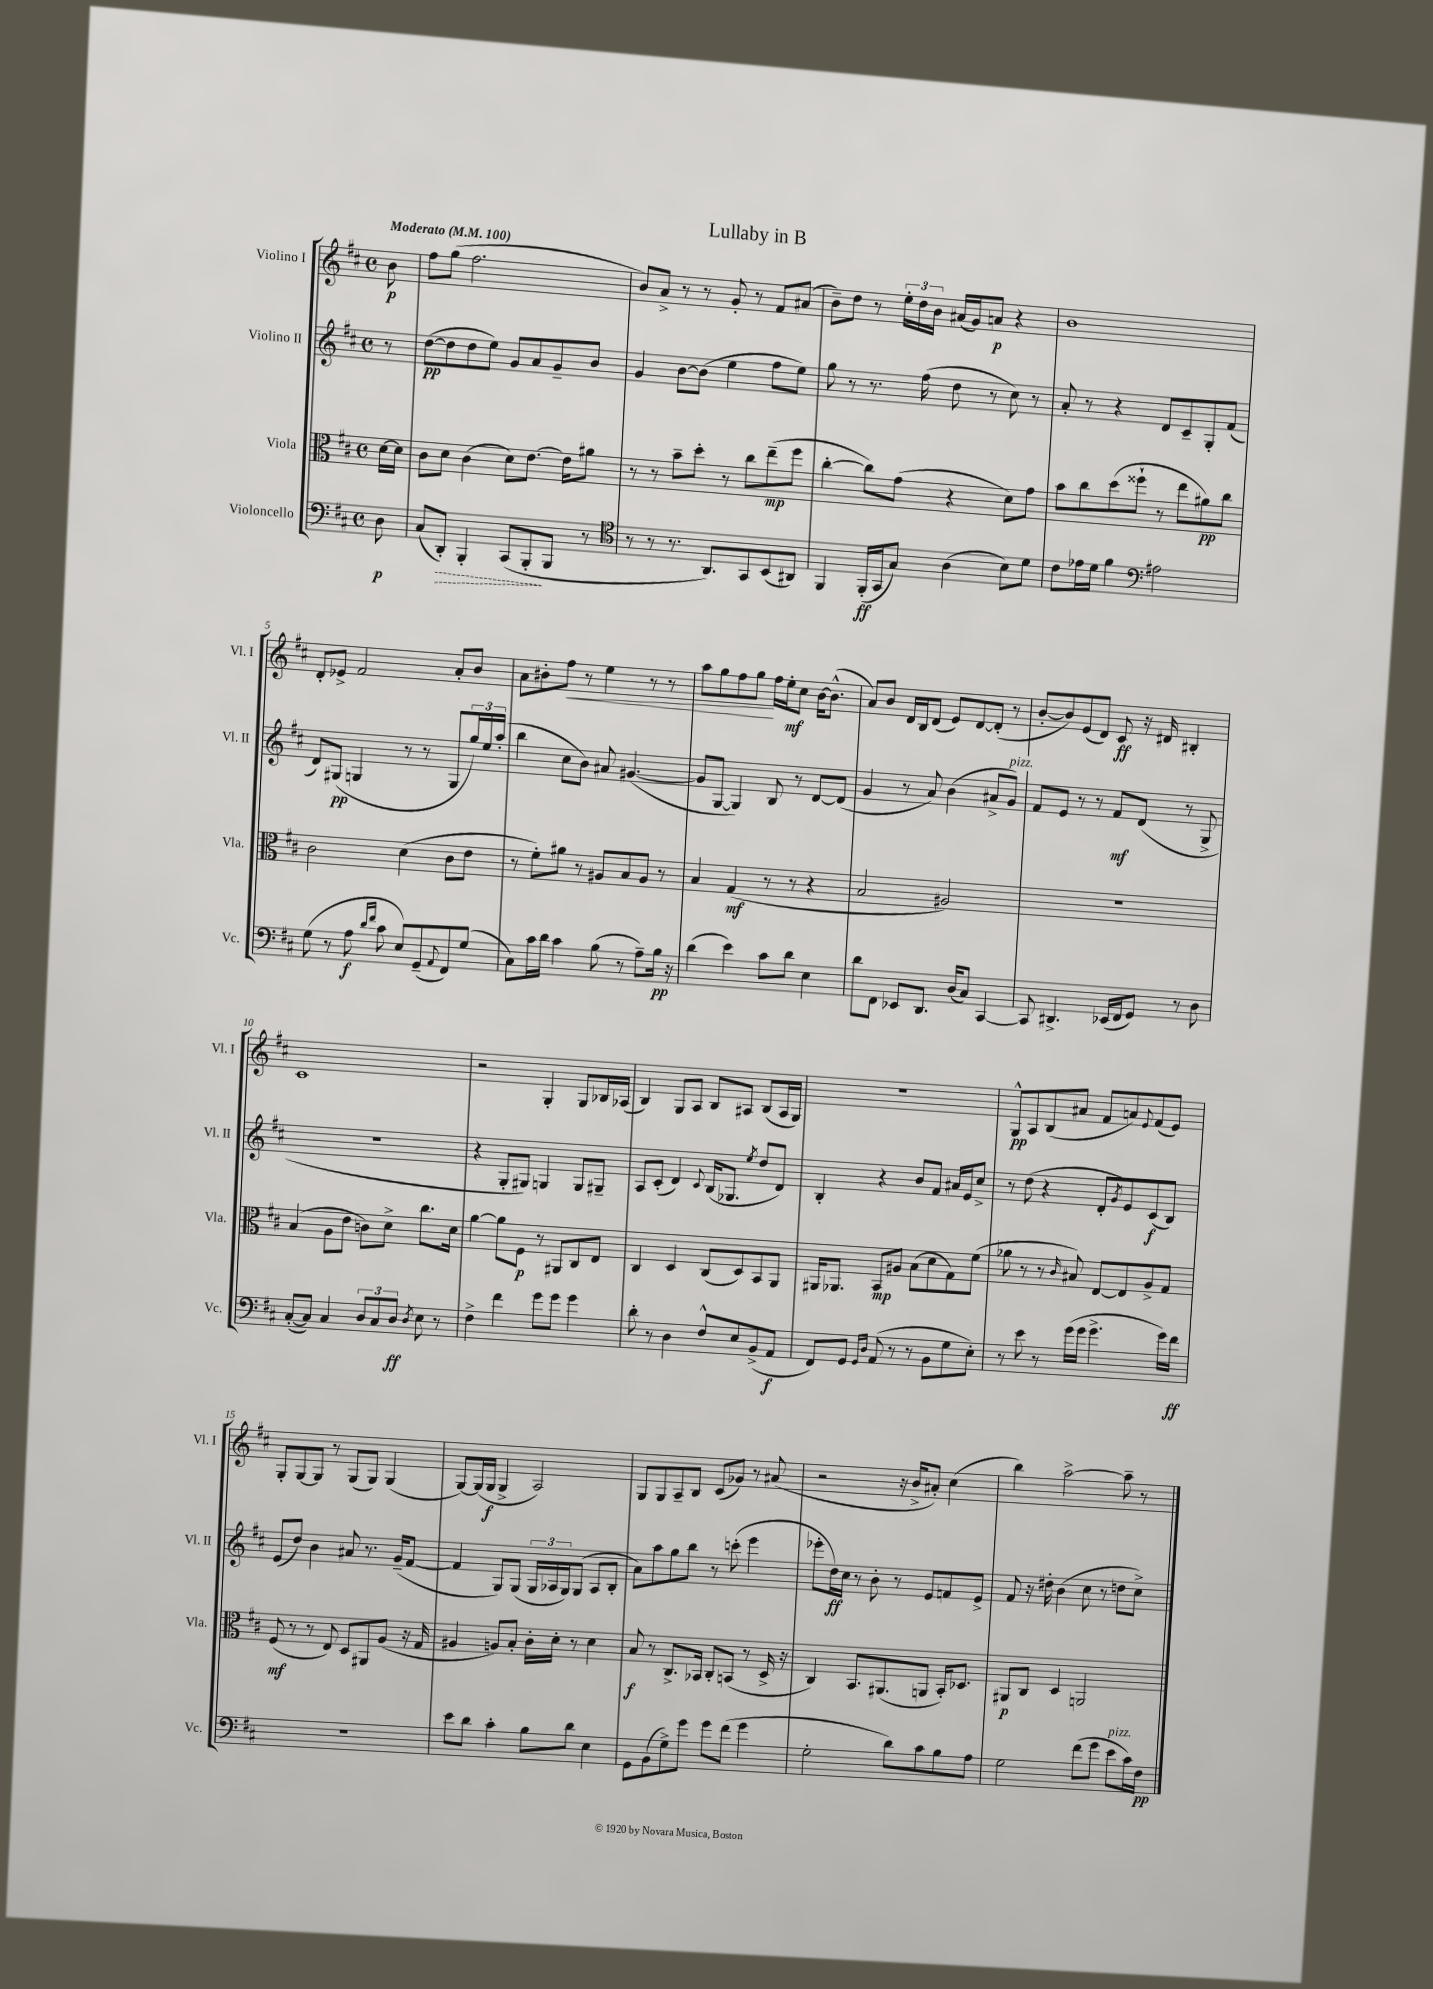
\header { title = "Lullaby in B" }
<<
\new StaffGroup <<
\new Staff = "s0" \with { instrumentName = "Violino I" shortInstrumentName = "Vl. I" } {
    \clef treble \key d \major \defaultTimeSignature \time 4/4 \partial 8 \tempo "Moderato" 4 = 100
    b'8\p |
    fis''8 g''8( fis''2. |
    b'8) a'8-> r8 r8 g'8-. r8 fis'8 ais'8( |
    b'8--) d''8 r8 \tuplet 3/2 { e''16-. d''16 b'16 } ais'16( g'16) a'8\p r4 |
    b'1 |
    d'8-. ees'8-> fis'2 a'8-. b'8 |
    a'8 bis'8-. fis''8\< r8 e''4 r8 r8 |
    a''8 g''8 fis''8 g''8\! fis''16 e''16-.\mf cis''8 b'16~ b'8.-^( |
    a'8) b'8 d'16 b16 d'8( e'8) d'8~ d'8-.( r8 |
    b'8~-. b'8) e'8( d'8) cis'8\ff r16 dis'16 bis4-. |
    cis'1 |
    r2 g4-. g8 bes16 aes16( |
    b4) g8 a8 b8 ais8 b8( ais16 g16) |
    R1 |
    g8-^\pp a8 b8( ais'8 fis'8 a'8) \appoggiatura { e'8 } fis'8( e'8) |
    g8-. g8~ g8 r8 g8( g8) g4( |
    g8~) g16( g16\f g4-> a2) |
    g8 g8 a8-- b8 cis'8( ges'8) r8 ais'8( |
    r2 r16 b'16-> ais'8-.) cis''4( |
    b''4) a''2~-> a''8-- r8 \bar "|." |
}
\new Staff = "s1" \with { instrumentName = "Violino II" shortInstrumentName = "Vl. II" } {
    \clef treble \key d \major \defaultTimeSignature \time 4/4 \partial 8
    r8 |
    d''8~\pp( d''8 d''8 e''8) g'8 a'8 g'8-- b'8 |
    g'4 b'8~ b'8( e''4 fis''8 e''8) |
    g''8 r8 r8. fis''16( d''8 r8 cis''8) r8 |
    a'8-. r8 r4 d'8 cis'8-- g8-. fis'8( |
    d'8) gis8\pp( g4 r8 r8 g8 \tuplet 3/2 { g''16) e''16 a''16-.( } |
    b''4 cis''8 b'8) ais'8 gis'4.~( |
    gis'8 g8~ g4) b8 r8 d'8~ d'8( |
    g'4 r8 a'8) b'4( ais'8-> g'8^\markup { \italic "pizz." }) |
    fis'8 e'8 r8 r8 fis'8\mf d'8( r8 g8-> |
    R1 |
    r4 g8-. gis8) g4 g8 gis8-- |
    a8 cis'8-.( d'4) \appoggiatura { cis'8 } b16( ges8. \acciaccatura { e''8 } d''8 d'8) |
    b4-. r4 b'8 fis'8 ais'16 e'16 cis''8-> |
    r8 d''8( r4 d'8-. \acciaccatura { g'8 } e'8) cis'8\f( b8) |
    e'8( d''8) b'4 ais'8 r8. g'16--( fis'8~ |
    fis'4 g8) g8( \tuplet 3/2 { g16 aes16 g16) } g8( aes8 b8-. |
    a'8) a''8 g''8 b''8 r8 c'''8-.( e'''4 |
    ees'''8-. d''16\ff) cis''16 r8 b'8-. r8 e'8 f'8 e'8-> |
    fis'8 r16 dis''16-. b'4( cis''8 r8 d''8 cis''8->) \bar "|." |
}
\new Staff = "s2" \with { instrumentName = "Viola" shortInstrumentName = "Vla." } {
    \clef alto \key d \major \defaultTimeSignature \time 4/4 \partial 8
    d'16~ d'16 |
    cis'8 d'8 cis'4( d'8) e'8.~ e'16 ais'8 |
    r8 r8 b'8-- d''8-. r8 cis''8 e''8--\mp( fis''8 |
    cis''4~-. cis''8) g'8( r4 d'8) g'8 |
    b'8 cis''8 d''8( fisis''8-! r8 e''8 ais'8\pp) cis''8 |
    cis'2 d'4( cis'8 e'8 |
    r8 fis'8-.) ais'8 r8 ais8 b8 ais8 r8 |
    b4 g4\mf( r8 r8 r4 |
    b2 ais2) |
    R1 |
    b4( a8 e'8 c'8) d'8-> cis''8. d'16 |
    a'4~ a'8 fis8\p r8 ais,8 cis8 e8 |
    cis4 d4 cis8( d8) b,8 a,8 |
    ais,16 aes,8. b,8\mp ais8 b8( d'8 g8) fis'8( |
    aes'8 r8 r8 \grace { cis'16 } bis8) e8~ e8 a8-> g8 |
    fis8\mf( r8 r8 e8) d8 ais,8 a8( r16 g16 |
    ais4 a8) b8-. cis'16-. d'16-. r8 d'4 |
    b8\f r8 cis8.-> bes,16 cis8-. b,8( r8 d16-> r16 |
    cis4) b,8. ais,8.( a,8 b,16-.) des8. |
    ais,8\p cis8 d4 a,2 \bar "|." |
}
\new Staff = "s3" \with { instrumentName = "Violoncello" shortInstrumentName = "Vc." } {
    \clef bass \key d \major \defaultTimeSignature \time 4/4 \partial 8
    d8\p |
    cis8( \once \override Hairpin.style = #'dashed-line d,8-.\>) b,,4-. cis,8( b,,8-.\! b,,8 r8 |
    \clef tenor r8 r8 r8. a,8.) g,8 b,8( ais,8) |
    fis,4 fis,16-.\ff( g,16 g8) a4( b8) d'8 |
    cis'8 ees'16 d'16 fis'4 \clef bass ais2 |
    g8( r8 a8\f \grace { d'16 fis'16 } cis'8 e8) g,8--( \appoggiatura { a,8 } fis,8) g8( |
    cis8) cis'16 d'16 cis'4 b8( r8 a8--) b16\pp r16 |
    d'4( e'4) cis'8 d'8 e4 |
    d'8 fis,8 ees,8 d,8. d16( cis8) cis,4~ |
    cis,8 dis,4.-> ees,16( fis,16 g,8) r8 d8 |
    cis8~-.( cis8) cis4 \tuplet 3/2 { d8 cis8 d8\ff } \acciaccatura { d8 } e8 r8 |
    fis4-> fis'4 g'8 g'8 g'4 |
    d'8-. r8 d4 fis8-^ e8 b,8->( a,8\f |
    fis,8) g,8 \grace { g,16 d16 } a,8( r8 r8 b,8 g8 e8-.) |
    r8 e'8 r8 g'16( g'16 g'4.-> g'16) fis'16\ff |
    R1 |
    e'8 d'8 cis'4-. b8 d'8 e4 |
    g,8 b,8( g8->) g'8 g'8 fis'8( g'4 |
    g2-. d'8) cis'8 b8 a8 |
    g2 fis'8( g'8 e'8^\markup { \italic "pizz." } cis'16) fis16\pp \bar "|." |
}
>>
>>
